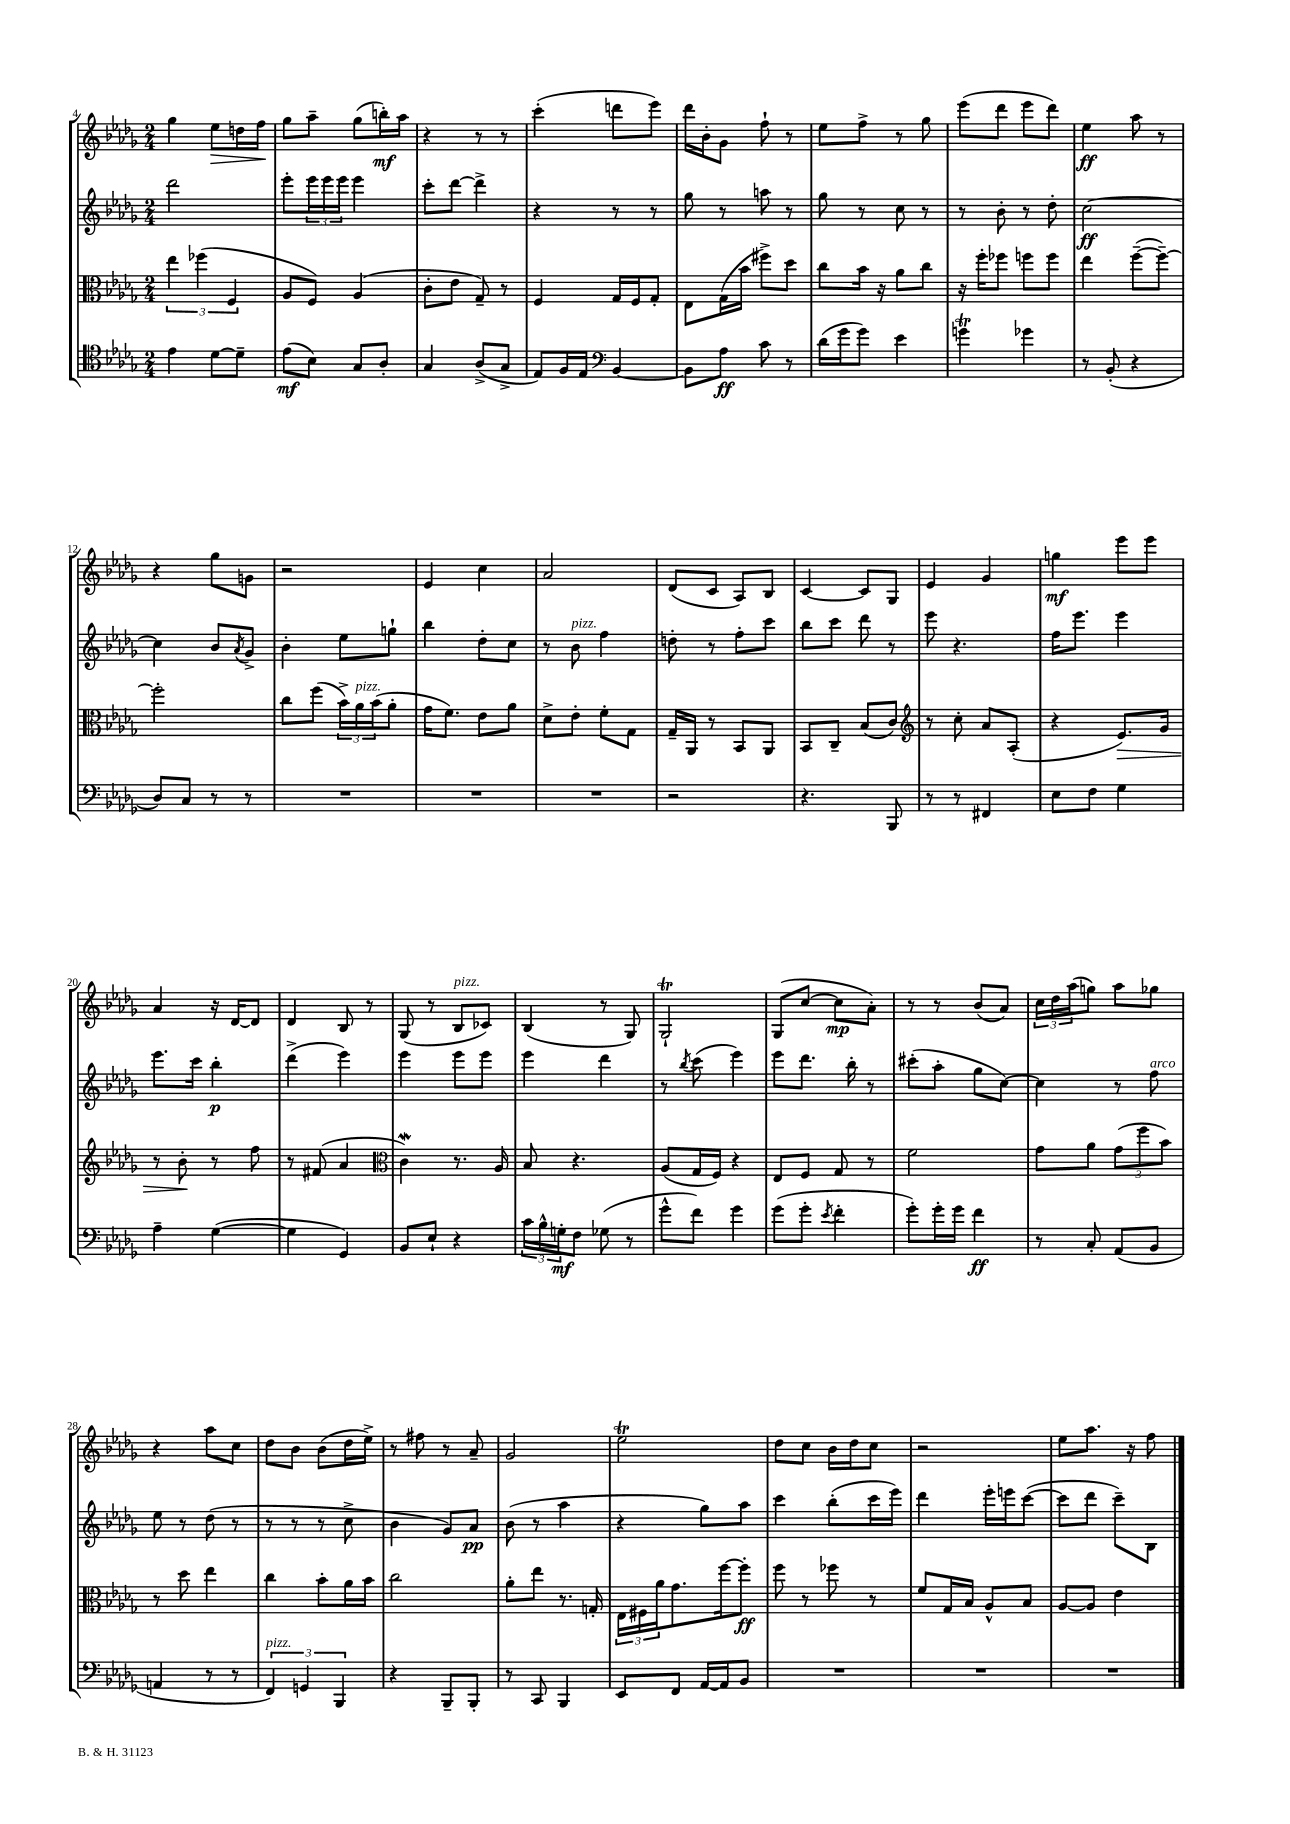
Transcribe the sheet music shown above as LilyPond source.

<<
\new StaffGroup <<
\new Staff = "s0" {
    \clef treble \key des \major \numericTimeSignature \time 2/4
    ges''4 ees''8\> d''16 f''16\! |
    ges''8 aes''8-- ges''8( b''16-.\mf) aes''16 |
    r4 r8 r8 |
    c'''4-.( d'''8 ees'''8) |
    des'''16 bes'16-. ges'8 f''8-! r8 |
    ees''8 f''8-> r8 ges''8 |
    ees'''8( des'''8 ees'''8 des'''8) |
    ees''4\ff aes''8 r8 |
    r4 ges''8 g'8 |
    r2 |
    ees'4 c''4 |
    aes'2 |
    des'8( c'8 aes8) bes8 |
    c'4~ c'8 ges8 |
    ees'4 ges'4 |
    g''4\mf ees'''8 ees'''8 |
    aes'4 r16 des'16~ des'8 |
    des'4 bes8 r8 |
    ges8( r8 bes8^\markup { \italic "pizz." } ces'8) |
    bes4( r8 ges8) |
    ges2-!\trill |
    ges8( c''8~ c''8\mp aes'8-.) |
    r8 r8 bes'8( aes'8) |
    \tuplet 3/2 { c''16 des''16 aes''16( } g''8) aes''8 ges''8 |
    r4 aes''8 c''8 |
    des''8 bes'8 bes'8( des''16 ees''16->) |
    r8 fis''8 r8 aes'8-- |
    ges'2 |
    ees''2\trill |
    des''8 c''8 bes'16 des''16 c''8 |
    r2 |
    ees''8 aes''8. r16 f''8 \bar "|." |
}
\new Staff = "s1" {
    \clef treble \key des \major \numericTimeSignature \time 2/4
    des'''2 |
    ees'''8-. \tuplet 3/2 { ees'''16 ees'''16 ees'''16 } ees'''4 |
    c'''8-. des'''8~ des'''4-> |
    r4 r8 r8 |
    ges''8 r8 a''8 r8 |
    ges''8 r8 c''8 r8 |
    r8 bes'8-. r8 des''8-. |
    c''2~\ff |
    c''4 bes'8 \acciaccatura { aes'8 } ges'8-> |
    bes'4-. ees''8 g''8-! |
    bes''4 des''8-. c''8 |
    r8 bes'8^\markup { \italic "pizz." } f''4 |
    d''8-. r8 f''8-. c'''8 |
    bes''8 c'''8 des'''8 r8 |
    ees'''8 r4. |
    f''16 ees'''8. ees'''4 |
    ees'''8. c'''16 bes''4-.\p |
    des'''4->( ees'''4) |
    ees'''4 ees'''8 ees'''8 |
    ees'''4 des'''4 |
    r8 \acciaccatura { bes''8 } c'''8( ees'''4) |
    ees'''8 des'''8. bes''16-. r8 |
    cis'''8-.( aes''8-. ges''8 c''8~) |
    c''4 r8 f''8^\markup { \italic "arco" } |
    ees''8 r8 des''8( r8 |
    r8 r8 r8 c''8-> |
    bes'4 ges'8) aes'8\pp |
    bes'8( r8 aes''4 |
    r4 ges''8) aes''8 |
    c'''4 bes''8-.( c'''16 ees'''16) |
    des'''4 ees'''16-. e'''16 c'''8~( |
    c'''8 des'''8 c'''8--) bes8 \bar "|." |
}
\new Staff = "s2" {
    \clef alto \key des \major \numericTimeSignature \time 2/4
    \tuplet 3/2 { ees''4 fes''4( f4 } |
    aes8 f8) aes4( |
    c'8-. ees'8 ges8--) r8 |
    f4 ges16 f16 ges8-. |
    ees8 ges16( bes'16 fis''8->) des''8 |
    c''8 bes'16 r16 aes'8 c''8 |
    r16 f''16-. fes''8 f''8 f''8 |
    ees''4 f''8~--( f''8~--) |
    f''2-. |
    c''8 f''8( \tuplet 3/2 { bes'16->) aes'16^\markup { \italic "pizz." } bes'16( } aes'8-. |
    ges'16 f'8.) ees'8 aes'8 |
    des'8-> ees'8-. f'8-. ges8 |
    ges16-- aes,16 r8 bes,8 aes,8 |
    bes,8 c8-- bes8( c'8) |
    \clef treble r8 c''8-. aes'8 aes8-.( |
    r4 ees'8.\>) ges'16 |
    r8 bes'8-.\! r8 f''8 |
    r8 fis'8( aes'4 |
    \clef alto c'4\mordent) r8. aes16 |
    bes8 r4. |
    aes8( ges16 f16) r4 |
    ees8 f8 ges8 r8 |
    f'2 |
    ges'8 aes'8 \tuplet 3/2 { ges'8( f''8 bes'8) } |
    r8 des''8 ees''4 |
    c''4 bes'8-. aes'16 bes'16 |
    c''2 |
    aes'8-. ees''8 r8. g16-. |
    \tuplet 3/2 { ees16 fis16 aes'16 } ges'8. f''16~ f''8-.\ff |
    f''8 r8 fes''8 r8 |
    f'8 ges16 bes16 aes8-^ bes8 |
    aes8~ aes8 ees'4 \bar "|." |
}
\new Staff = "s3" {
    \clef tenor \key des \major \numericTimeSignature \time 2/4
    ees'4 des'8~ des'8-- |
    ees'8\mf( bes8) ges8 aes8-. |
    ges4 aes8->( ges8-> |
    ees8) f16 ees16 \clef bass bes,4~ |
    bes,8 aes8\ff c'8 r8 |
    des'16( ges'16 ges'8) ees'4 |
    g'4\trill ges'4 |
    r8 bes,8-.( r4 |
    des8) c8 r8 r8 |
    R2 |
    R2 |
    R2 |
    r2 |
    r4. bes,,8 |
    r8 r8 fis,4 |
    ees8 f8 ges4 |
    aes4-- ges4~( |
    ges4 ges,4) |
    bes,8 ees8-! r4 |
    \tuplet 3/2 { c'16 bes16-^ g16-.\mf } f8 ges8( r8 |
    ges'8-^ f'8) ges'4 |
    ges'8( ges'8-. \acciaccatura { ees'8 } f'4-. |
    ges'8-.) ges'16-. ges'16 f'4\ff |
    r8 c8-. aes,8( bes,8 |
    a,4 r8 r8 |
    \tuplet 3/2 { f,4^\markup { \italic "pizz." }) g,4 bes,,4 } |
    r4 bes,,8-- bes,,8-. |
    r8 c,8 bes,,4 |
    ees,8 f,8 aes,16~ aes,16 bes,8 |
    R2 |
    R2 |
    R2 \bar "|." |
}
>>
>>
\layout { \context { \Score currentBarNumber = #4 } }
